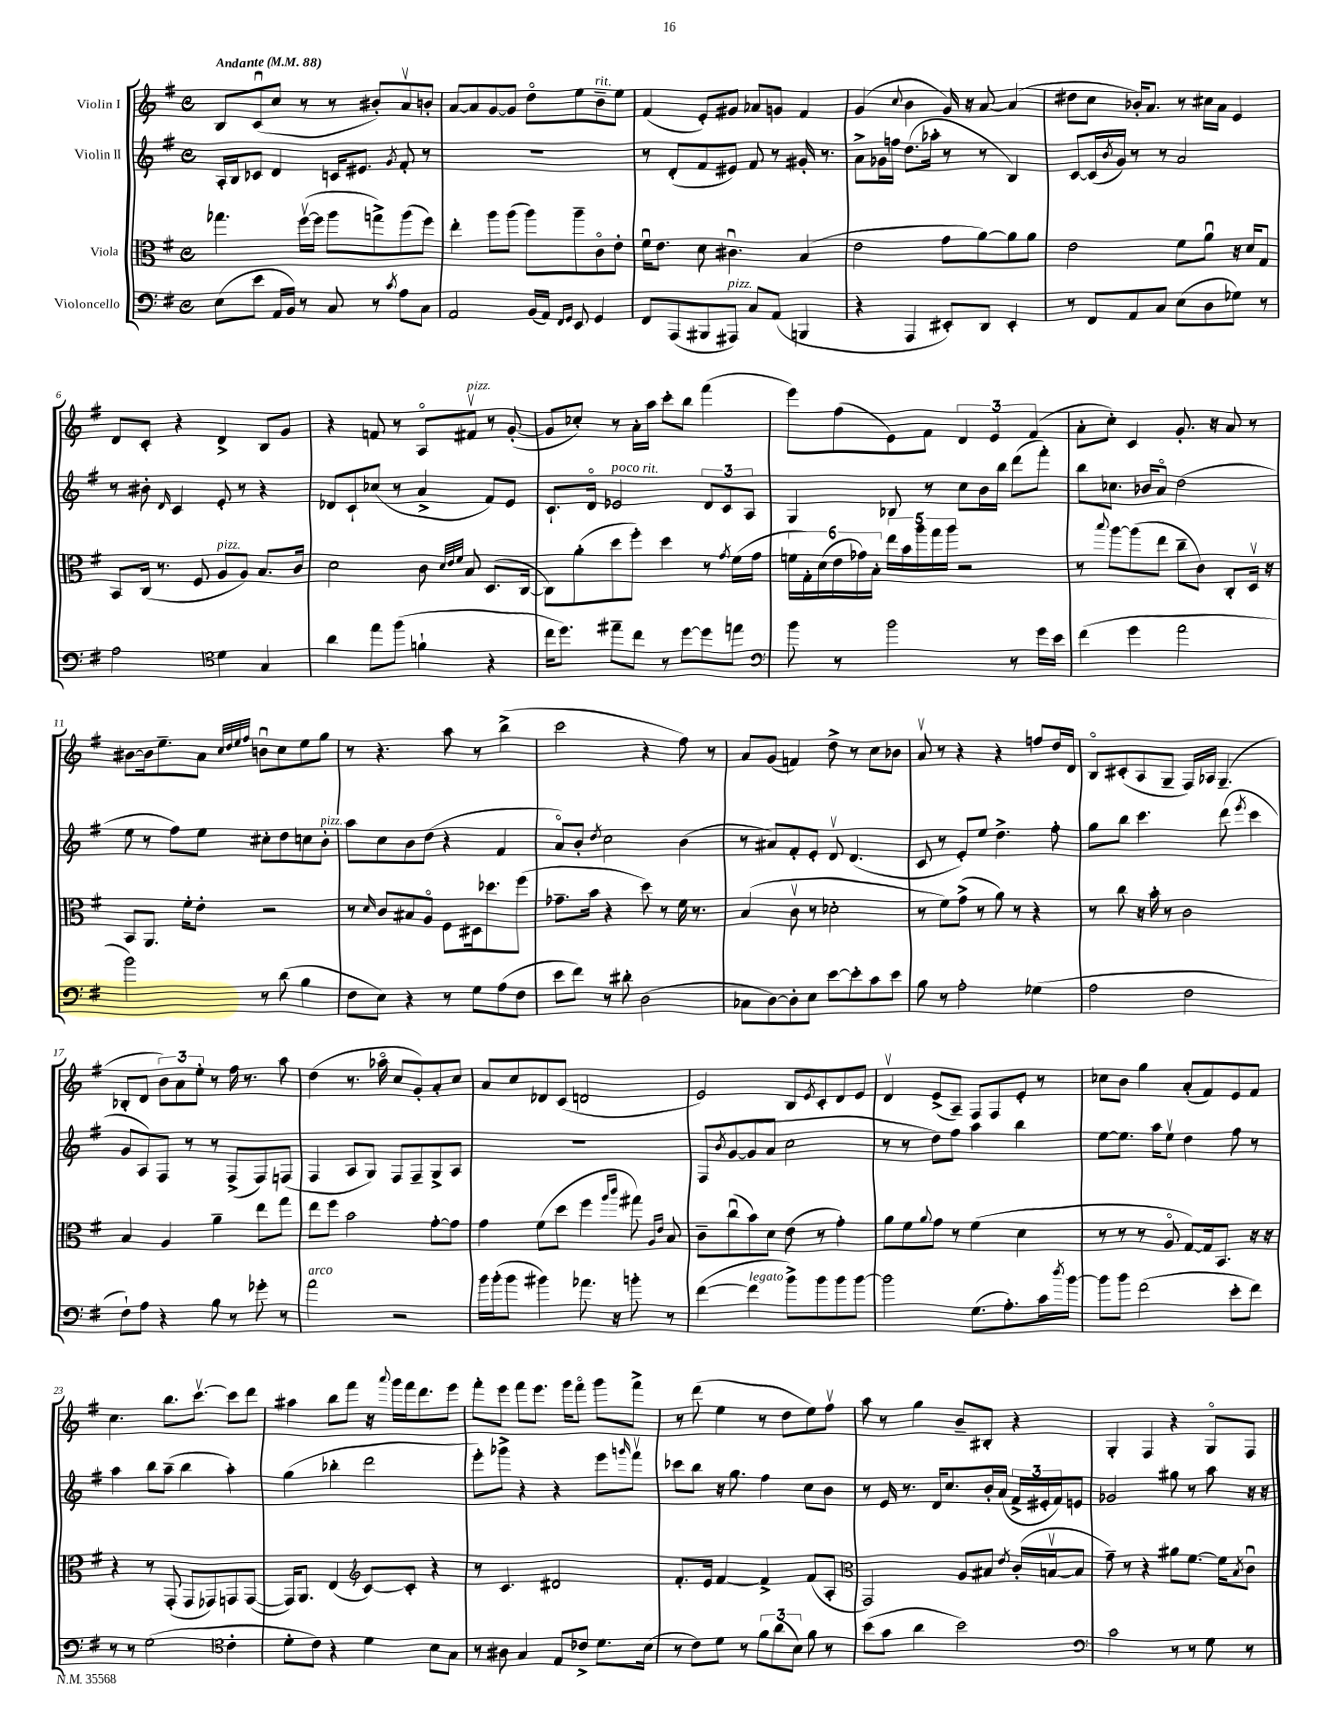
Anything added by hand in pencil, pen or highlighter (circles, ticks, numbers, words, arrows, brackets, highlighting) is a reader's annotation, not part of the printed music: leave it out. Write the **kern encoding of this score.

**kern	**kern	**kern	**kern
*staff4	*staff3	*staff2	*staff1
*clefF4	*clefC3	*clefG2	*clefG2
*k[f#]	*k[f#]	*k[f#]	*k[f#]
*M4/4	*M4/4	*M4/4	*M4/4
*met(c)	*met(c)	*met(c)	*met(c)
*MM88	*MM88	*MM88	*MM88
(8E	4.gg-	16A'	8B
.	.	16B	.
8e	.	8c-	(8cu
16AA	.	4d	8cc
16BB)	.	.	.
8r	([16ff#v	.	8r
.	16ff#]	.	.
8C	8aa	16c	8r
.	.	8.e#	.
8r	8gg^)	.	8b#')
8qc	.	8qg	.
8A	(8aa	8f#'	8av
8C	8ff#)	8r	8b'
=	=	=	=
2AA	4ee'	1r	[8a
.	.	.	8a]
.	8aa	.	[8g
.	(8aa	.	8g]
(16BB	8aa)	.	8ddo
16AA)	.	.	.
16qqFF#	.	.	.
16qqGG	.	.	.
8EE	8aa~	.	8ee
4GG	8co	.	8b~
.	8e'	.	8ee
=	=	=	=
8FF#	16f#u	8r	(4f#
.	8.e	.	.
(8AAA	.	(8d'	.
8BBB#	8d	8f#	8e')
8AAA#)	4.c#u	8e#)	8g#
8C	.	8f#	8a-
(8AA	.	8r	8g
4BBB	(4B	16g#'	4f#
.	.	8.r	.
=	=	=	=
4r	2e	8a^	(4g
.	.	16g-	.
.	.	16ff	.
.	.	.	8qqcc
4AAA	.	(8.dd	4b
.	.	16aa-'	.
8EE#')	8g	8r	16g)
.	.	.	16r
8DD	[8a)	8r	[8a
4EE#'	8a]	4B)	(4a]
.	8a	.	.
=	=	=	=
8r	2e	[8c	8dd#
8FF#	.	(16c]	8cc
.	.	8qb	.
.	.	16g)	.
8AA	.	8r	16b-')
.	.	.	8.a
8C	.	8r	.
(8E	8f#	2a	8r
8D	8au	.	16cc#
.	.	.	16a
8G-)	16r	.	4e
.	16d	.	.
8r	8G	.	.
=	=	=	=
2A	8BB	8r	8d
.	(16C	8b#'	8c'
.	8.r	.	.
.	.	16qqd	.
.	.	4c	4r
.	8F#	.	.
*clefC4	*	*	*
4d	8A	8e'	4d^
.	8A)	8r	.
4G	8.B	4r	8B
.	.	.	8g
.	16c	.	.
=	=	=	=
4a	2d	8d-	4r
.	.	8c`	.
8ee	.	(8cc-	8f
(8ff#	.	8r	8r
4f`	8c	4a^	8Ao
.	32qqd	.	.
.	32qqe	.	.
.	32qqf#	.	.
.	8B	.	8f#v
4r	(8.D	8f#)	8r
.	.	8e	([8g'
.	[16C	.	.
=	=	=	=
16cc	8C])	8.c`	8g]
8.dd)	.	.	.
.	(8a'	.	8cc-')
.	.	16do	.
8ee#~	8dd	2e-	8r
8cc	8ff#')	.	16a'
.	.	.	16aa
8r	4dd	.	8ccc'
[8dd	.	.	8bb
8dd]	8r	12d	(4fff#
.	.	12c	.
.	8qg	.	.
8ee	(16f#	.	.
.	.	12A	.
.	16g	.	.
=	=	=	=
*clefF4	*	*	*
8b	24f	4G	8eee)
.	24G')	.	.
.	(24d	.	.
8r	24e	.	(8ff#
.	24g-)	.	.
.	24B'	.	.
2b	20ee	8B-	8e)
.	20b	.	.
.	20aa	.	.
.	.	8r	8f#
.	20gg	.	.
.	20aa	.	.
.	2r	8cc	6d
.	.	16b	.
.	.	.	6e
.	.	16bb	.
8r	.	(8ddd	.
.	.	.	(6f#
16g	.	8fff#')	.
16e	.	.	.
=	=	=	=
(4f#	8r	8bb	8a'
.	8qqbb	.	.
.	[8aa	8.cc-	8cc')
4g	(8aa]	.	4c
.	.	16b-	.
.	8ee	8ao	.
2a	8cc~	(2dd	8.g'
.	8c)	.	.
.	.	.	16r
.	8C'	.	8a
.	16Dv	.	8r
.	16r	.	.
=	=	=	=
2b)	8BB	8ee	[8b#
.	8.AA	8r	16b#]
.	.	.	8.ee~
.	.	8ff#)	.
.	16f#'	.	.
.	8e'	8ee	8a
.	.	.	32qqcc
.	.	.	32qqdd
.	.	.	32qqee
.	.	.	32qqff#
8r	2r	8cc#'	8bu
(8d	.	8dd	8cc
4B	.	8cc	8ee
.	.	8b'	8gg
=	=	=	=
8F#	8r	8aa	8r
.	16qqd	.	.
8E)	8c	8cc	4.r
4r	8B#	8b	.
.	8Ao	(8dd	.
8r	8F#	4r	8aa
8G	16D#	.	8r
.	8.dd-	.	.
(8A	.	4f#	(4bb^
8F#	(8ff#	.	.
=	=	=	=
8e	8.g-~	8ao)	2ccc
8f#)	.	8b'	.
.	16b	.	.
.	.	8qdd	.
8r	4r	2cc	.
8d#'	.	.	.
(2D	8dd)	.	4r
.	8r	.	.
.	16f#	(4b	8ff#)
.	8.r	.	.
.	.	.	8r
=	=	=	=
8C-	(4B	8r	8a
[8D)	.	8a#)	(8g
8D']	8cv	8f#'	4f)
8E	8r	8e'	.
[8e	2d-'	8dv	8dd^
8e']	.	(4.d	8r
8c	.	.	8cc
8e	.	.	8b-
=	=	=	=
8B	8r	8c	8av
8r	8f#)	8r	8r
2A'	(8g^	8e')	4r
.	8r	8ee	.
.	8a)	4.dd^	4r
.	8r	.	.
(4G-	4r	.	8ff
.	.	8ff#'	16dd
.	.	.	16d
=	=	=	=
2A	8r	8gg	8Bo
.	8cc	8bb	(8c#'
.	16r	4.ccc	8A
.	16b'	.	.
.	8r	.	8G~
2F#	2c	.	16F#)
.	.	.	16A-
.	.	(8ddd	(4.G~
.	.	8qeee	.
.	.	4ccc	.
=	=	=	=
8F#`)	4B	8g	8B-'
8A	.	8A)	8d
4r	4A	8F#	12b)
.	.	.	12a
.	.	8r	.
.	.	.	12ee'
8B	4a~	8r	8r
8r	.	(8F#^	16ff#
.	.	.	8.r
8g-'	8ee	8F#)	.
8r	8gg	(8F	8aa
=	=	=	=
2a	8ee	4F#	(4dd
.	8ff#	.	.
.	2b	8A	8.r
.	.	8G)	.
.	.	.	16aa-o
2r	.	8F#	8cc
.	.	8F#~	8g')
.	[8g'	8G^	8a'
.	8g]	8A	8cc
=	=	=	=
16b	4g	1r	8a
(16b'	.	.	.
8b	.	.	8cc
4b#)	(8f#	.	8d-
.	8dd	.	(8c
8.a-	4ff#	.	2d
16r	.	.	.
.	16qqaa	.	.
.	16qqccc	.	.
8b'	8gg#)	.	.
.	16qqA	.	.
.	16qqe	.	.
8r	8B	.	.
=	=	=	=
([4f#	8c~	8F#	2e)
.	.	8qb	.
.	(8ccu	[8g	.
4f#]	8b)	(8g]	.
.	8d	8a	.
8b^)	(8e	2cc	8B
.	.	.	8qe
8b	8r	.	8c'
8b	4g')	.	8d
[8b	.	.	8e
=	=	=	=
2b]	8a	8r	4dv
.	8f#	8r	.
.	8qqa	.	.
.	8g	8dd)	(8e^
.	8r	8ff#	8A~)
(8.G	(4f#	4aa	8F#
.	.	.	8F#
8.A')	.	.	.
.	4d	4bb	8e'
16c	.	.	8r
8qdd	.	.	.
[16b	.	.	.
=	=	=	=
8b]	8r	[8ee	8cc-
8b	8r	8.ee]	8b
(2f#	8r	.	4gg
.	.	16aa	.
.	8Ao	8eev	.
.	[8G)	4dd	(8a'
.	16G]	.	8f#)
.	8.BB	.	.
8e'	.	8ff#	8e
8f#)	16r	8r	8f#
.	16r	.	.
=	=	=	=
8r	4r	4aa	4.cc
8r	.	.	.
(2G	8r	8bb	.
.	(8GG'	(8aa~	8.bb
.	8GG	4bb	.
.	.	.	[8.cccv
.	8GG-)	.	.
*clefC4	*	*	*
4c'	8GG	4aa')	8ccc]
.	([8GG	.	8ddd
=	=	=	=
8d'	16GG])	(4gg	4aa#
.	8.AA	.	.
8c)	.	.	.
4r	(4E	4bb-'	8bb
.	.	.	8fff#
*	*clefG2	*	*
4d	[8c)	2ddd	16r
.	.	.	8qqaaa
.	.	.	16ggg
.	8c']	.	16fff#
.	.	.	8.ddd
8B	4r	.	.
8G	.	.	8eee
=	=	=	=
8r	8r	8eee')	8fff#'
8A#	4.c	8ggg-^	8eee
4G	.	4r	8fff#
.	.	.	8.eee
8E	2d#	4r	.
.	.	.	16ggg
8c-^	.	.	8fff#o
8.d	.	8eee	8ggg
.	.	16qqggg	.
.	.	8fff#v	8fff#^
(16B	.	.	.
=	=	=	=
8r	8.f#'	8ccc-	8r
8c)	.	8bb	(8ddd
.	16e	.	.
8d	[4f#	16r	4ee
.	.	8.gg	.
8r	.	.	.
12f#	4f#^]	4ff#	8r
(12a	.	.	.
.	.	.	8dd
12B)	.	.	.
8f#	(8f#	8cc	8ee)
8r	8A'	8b	8ff#v
=	=	=	=
*	*clefC3	*	*
(8b	2GG)	8r	8aa
8g	.	16e	8r
.	.	8.r	.
4a	.	.	4gg
.	.	16d	.
.	.	8.cc	.
2b)	8A	.	8b~
.	8B#	16b'	8B#'
.	.	(16a	.
.	8qe	.	.
.	(16c'	24f#^	4r
.	.	24e#'	.
.	[16Bv	.	.
.	.	24f#)	.
.	8B]	8e	.
=	=	=	=
*clefF4	*	*	*
2c	8g~)	2g-	4G'
.	8r	.	.
.	4r	.	4F#
8r	8a#	8gg#	4r
8r	[8.f#	8r	.
8G	.	8aa	8Go
.	16f#]	.	.
.	8qB	.	.
8r	8cu	16r	8F#
.	.	16r	.
==	==	==	==
*-	*-	*-	*-
